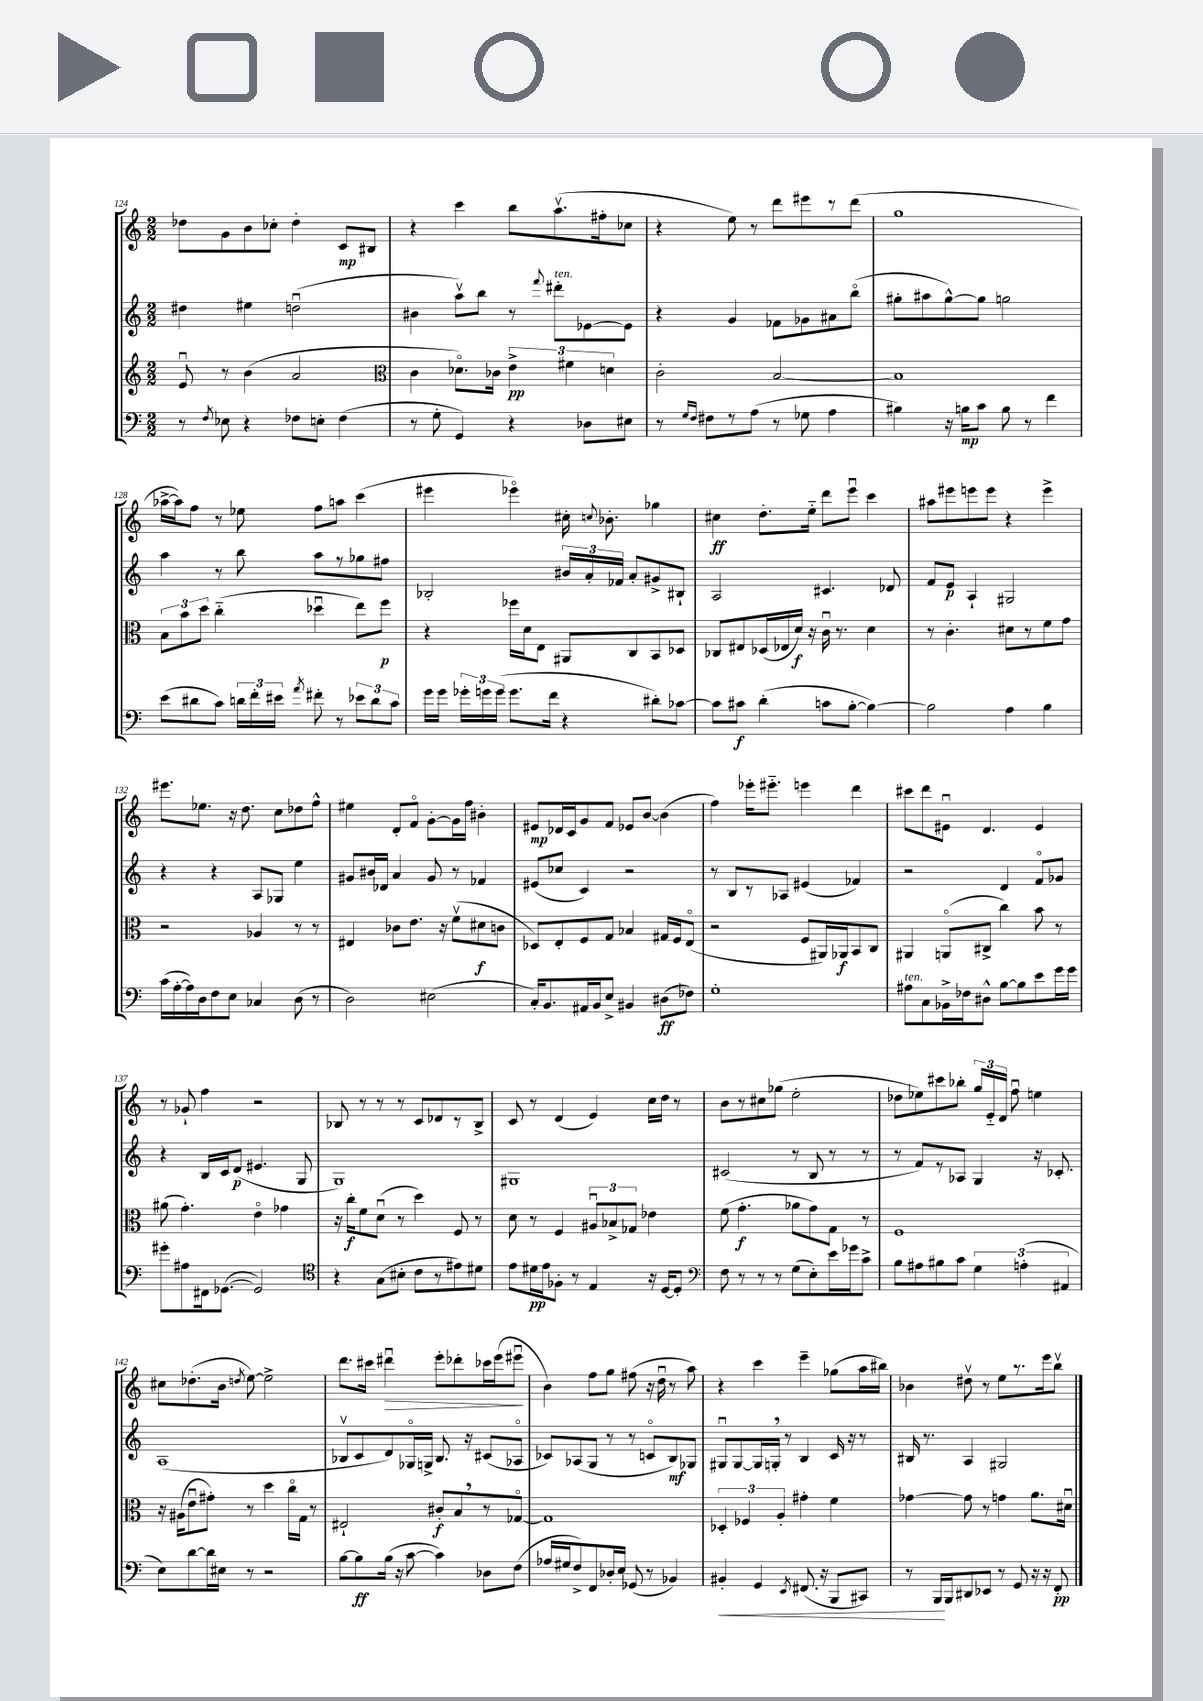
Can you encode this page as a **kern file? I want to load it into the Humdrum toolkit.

**kern	**kern	**kern	**kern
*staff4	*staff3	*staff2	*staff1
*clefF4	*clefG2	*clefG2	*clefG2
*k[]	*k[]	*k[]	*k[]
*M2/2	*M2/2	*M2/2	*M2/2
8r	8eu	4dd#	8dd-
8qF	.	.	.
8E-	8r	.	8g
4r	(4b	4ee#	8b
.	.	.	8cc-'
8F-	2a	(2ddu	4dd-'
8E'	.	.	.
(4F-	.	.	8c
.	.	.	8B#
=	=	=	=
*	*clefC3	*	*
8r	4c	4b#	4r
8G'	.	.	.
4GG)	8.d-o)	8aav)	4ccc
.	.	8bb	.
.	16c-	.	.
4r	6e^	8r	8bb
.	.	8qqfff	.
.	.	8ddd#'	(8.aav
.	6f#	.	.
8D-	.	[8e-	.
.	.	.	16ff#'
.	6d	.	.
8E#	.	8e-]	8cc-
=	=	=	=
8r	2c'	4r	4r
16qqG	.	.	.
16qqF	.	.	.
8F#	.	.	.
8r	.	4g	8ee)
(8A	.	.	8r
8r	[2B	8f-	8ddd
8G-	.	8g-	8eee#
4A	.	8a#	8r
.	.	(8bbo	(8ddd
=	=	=	=
4B#)	1B]	8gg#'	1gg
.	.	8aa#	.
16r	.	[8gg#^^)	.
16B	.	.	.
8c	.	8gg#]	.
8B	.	2gg	.
8r	.	.	.
4f	.	.	.
=	=	=	=
(8e	12B	4aa	[16aa-^
.	.	.	16aa-])
.	12b	.	.
8d#	.	.	8ff
.	12dd	.	.
8c)	(4cc'~	8r	8r
24d	.	8bb	8ee-
24f'	.	.	.
24e#	.	.	.
8qa	.	.	.
8f#'	4dd-u	8aa	8ff
8r	.	8r	8aa
12e-	8ee)	8gg-	(4ccc
12d	.	.	.
.	8ff	8ff#	.
12c	.	.	.
=	=	=	=
16g	4r	2B-'	4eee#
16g	.	.	.
24g-'	.	.	.
24g	.	.	.
(24g	.	.	.
8.g	16ff-	.	4eee-o)
.	16d	.	.
.	8E	.	.
16f	.	.	.
4r	8AA#	24b#	16cc#'
.	.	24a'	.
.	.	.	8qqcc
.	.	.	8.b-'
.	.	24f-	.
.	8C	8a'	.
8d#')	8BB	8g#^	4gg-
[8c-	8D-	8B#`	.
=	=	=	=
8c-]	8C-	2A	4cc#
8c#	8E#	.	.
(4d'	(16D-	.	8.dd'
.	16E-	.	.
.	16d)	.	.
.	16r	.	16ee'~
8c	16cu	4.c#	8ddd
.	8.r	.	.
[8B'	.	.	8eeeu
4B_)	4d	.	4ccc
.	.	8d-	.
=	=	=	=
2B]	8r	8f	8aa#
.	4.c'	8e	8eee#
.	.	4A`	8eee
.	.	.	8eee
4A	8d#	2G#	4r
.	8r	.	.
4B	8f	.	4eee^
.	8g	.	.
=	=	=	=
(16c	2r	4r	8.eee#
[16A'	.	.	.
16A])	.	.	.
16D	.	.	8.ee-
8F	.	4r	.
8E	.	.	16r
.	.	.	8.dd
4C-	4A-	8A	.
.	.	8G-	8cc
(8D	8r	4ee	8dd-
8r	8r	.	8ff^^
=	=	=	=
2D)	4E#	8g#	4ee#
.	.	16b#	.
.	.	16d-	.
.	8c-	4a	8d'
.	8.e	.	8fo
(2E#	.	8g#	[8g'
.	16r	.	.
.	(8fv	8r	16g]
.	.	.	16ff
.	8d#	4f-	4b#'
.	8c	.	.
=	=	=	=
16C')	8D-)	(8e#	8e#
8.BB	.	.	.
.	8E'	8cc-	16d-
.	.	.	16c
16AA#	8F	4c)	8g
16BB	.	.	.
8E^	8G	.	8f
4BB#	4B-	2r	8e-
.	.	.	[8b
(8D#	16G#	.	(4b]
.	16F	.	.
8F-)	(8Eo	.	.
=	=	=	=
1G'	2r	8r	4ff)
.	.	8B	.
.	.	8r	16eee-'
.	.	.	8.eee#'~
.	.	8A-	.
.	8F	(4e#	4eee
.	16AA#)	.	.
.	16AA-	.	.
.	8BB	4f-)	4ddd
.	8C	.	.
=	=	=	=
8A#	4AA#	2r	8ccc#
8C	.	.	8ddd
16BB-^	(8AAo	.	8e#u
16F-	.	.	.
8D#^^	8C#^	.	4.d
[8B	4cc)	4d	.
8B]	.	.	.
8e	8b	8fo	4e#
16g	8r	8g-	.
16g	.	.	.
=	=	=	=
8g#'	(8a#	4r	8r
8A#	4.g')	.	8g-`
16FF#	.	16B	4ff
([8.GG-	.	16c	.
.	.	(8d	.
2GG-])	4eo	4.e#	2r
.	4g-	.	.
.	.	8G	.
=	=	=	=
*clefC4	*	*	*
4r	16r	1G)	8B-
.	16cc'	.	.
.	8f	.	8r
(8G	(8du	.	8r
8B#'	8r	.	8r
8c	4dd)	.	8c
8r	.	.	8d-
8e#)	8F	.	8r
8d#	8r	.	8B-^
=	=	=	=
8e	8d	1G#	8c
16d#	8r	.	8r
16e	.	.	.
8F-'	4F	.	(4d
8r	.	.	.
4E	12A#u	.	4e)
.	12B-^	.	.
.	12G-	.	.
16r	4e-	.	16cc
[16D	.	.	16dd
8D']	.	.	8r
=	=	=	=
*clefF4	*	*	*
8F	(8f	(2c#	8b
8r	4.g'	.	8r
8r	.	.	8cc#
8r	.	.	(8gg-
(8G	8a-	8r	2ee'
8E')	8g)	8B	.
16e	8G	8r	.
16g-	.	.	.
8c^	8r	8r	.
=	=	=	=
8B	1F	8r	8dd-
8A#	.	8f)	8ee-)
8B#	.	8r	8ccc#
8c	.	8A-	8bb-'
6G	.	4G	24gg
.	.	.	24e'~
.	.	.	24d
.	.	.	8ffu
(6A'	.	.	.
.	.	16r	4ee
.	.	8.c-'	.
6AA#	.	.	.
=	=	=	=
8E)	16r	(1A	8cc#
.	(16A#	.	.
[8d	8eu	.	(8.dd-'
16d]	8g#')	.	.
16E#	.	.	16b
.	.	.	8qdd
8r	8r	.	[8ee)
2r	4dd	.	2ee^]
.	16cco	.	.
.	16G	.	.
.	8r	.	.
=	=	=	=
[8B	2E#`	8B-v	8.ddd
8B]	.	8c	.
.	.	.	16ccc#
(16B	.	8d)	4ddd#u
16r	.	.	.
[8c	.	16G-o	.
.	.	16G^	.
4c])	8c#'	8.B-	8eee'
.	8B	.	8ddd-'
.	.	16r	.
8D-	8r	(8c#	16ccc-
.	.	.	(16eee
(8F	[8G-o	8A-o	8eee#u
=	=	=	=
16A-	1G-]	8c-)	4b)
16G#	.	.	.
8F^)	.	(8A-	.
8FF	.	8G	8ff
16D-'	.	8r	8gg
16E	.	.	.
(8GG-	.	8r	(8ff#
8r	.	8co	16r
.	.	.	16ddu
4BB-)	.	8B)	8r
.	.	8G-	8aa)
=	=	=	=
4BB#'	6D-'	8G#u	4r
.	.	[8G#	.
.	6F-	.	.
4GG	.	16G#]	4ccc
.	.	16G'	.
.	6A'	.	.
.	.	8r	.
8qEE	.	.	.
(8.FF#	4g#'	4B	4eee~
16r	.	.	.
8BBB	4f	16c	(8gg-
.	.	16r	.
8CC#)	.	8r	16aa
.	.	.	16bb#)
=	=	=	=
8r	[4g-	16B#	4b-
.	.	8.r	.
16BBB	.	.	.
16BBB	.	.	.
8DD#	8g-]	4A	8dd#v
8EE-	8r	.	8r
8r	4g	2G#	8ee
8GG	.	.	8.r
16r	8.a	.	.
16r	.	.	16eee
8FF'	.	.	8bbv
.	16d#u	.	.
==	==	==	==
*-	*-	*-	*-
